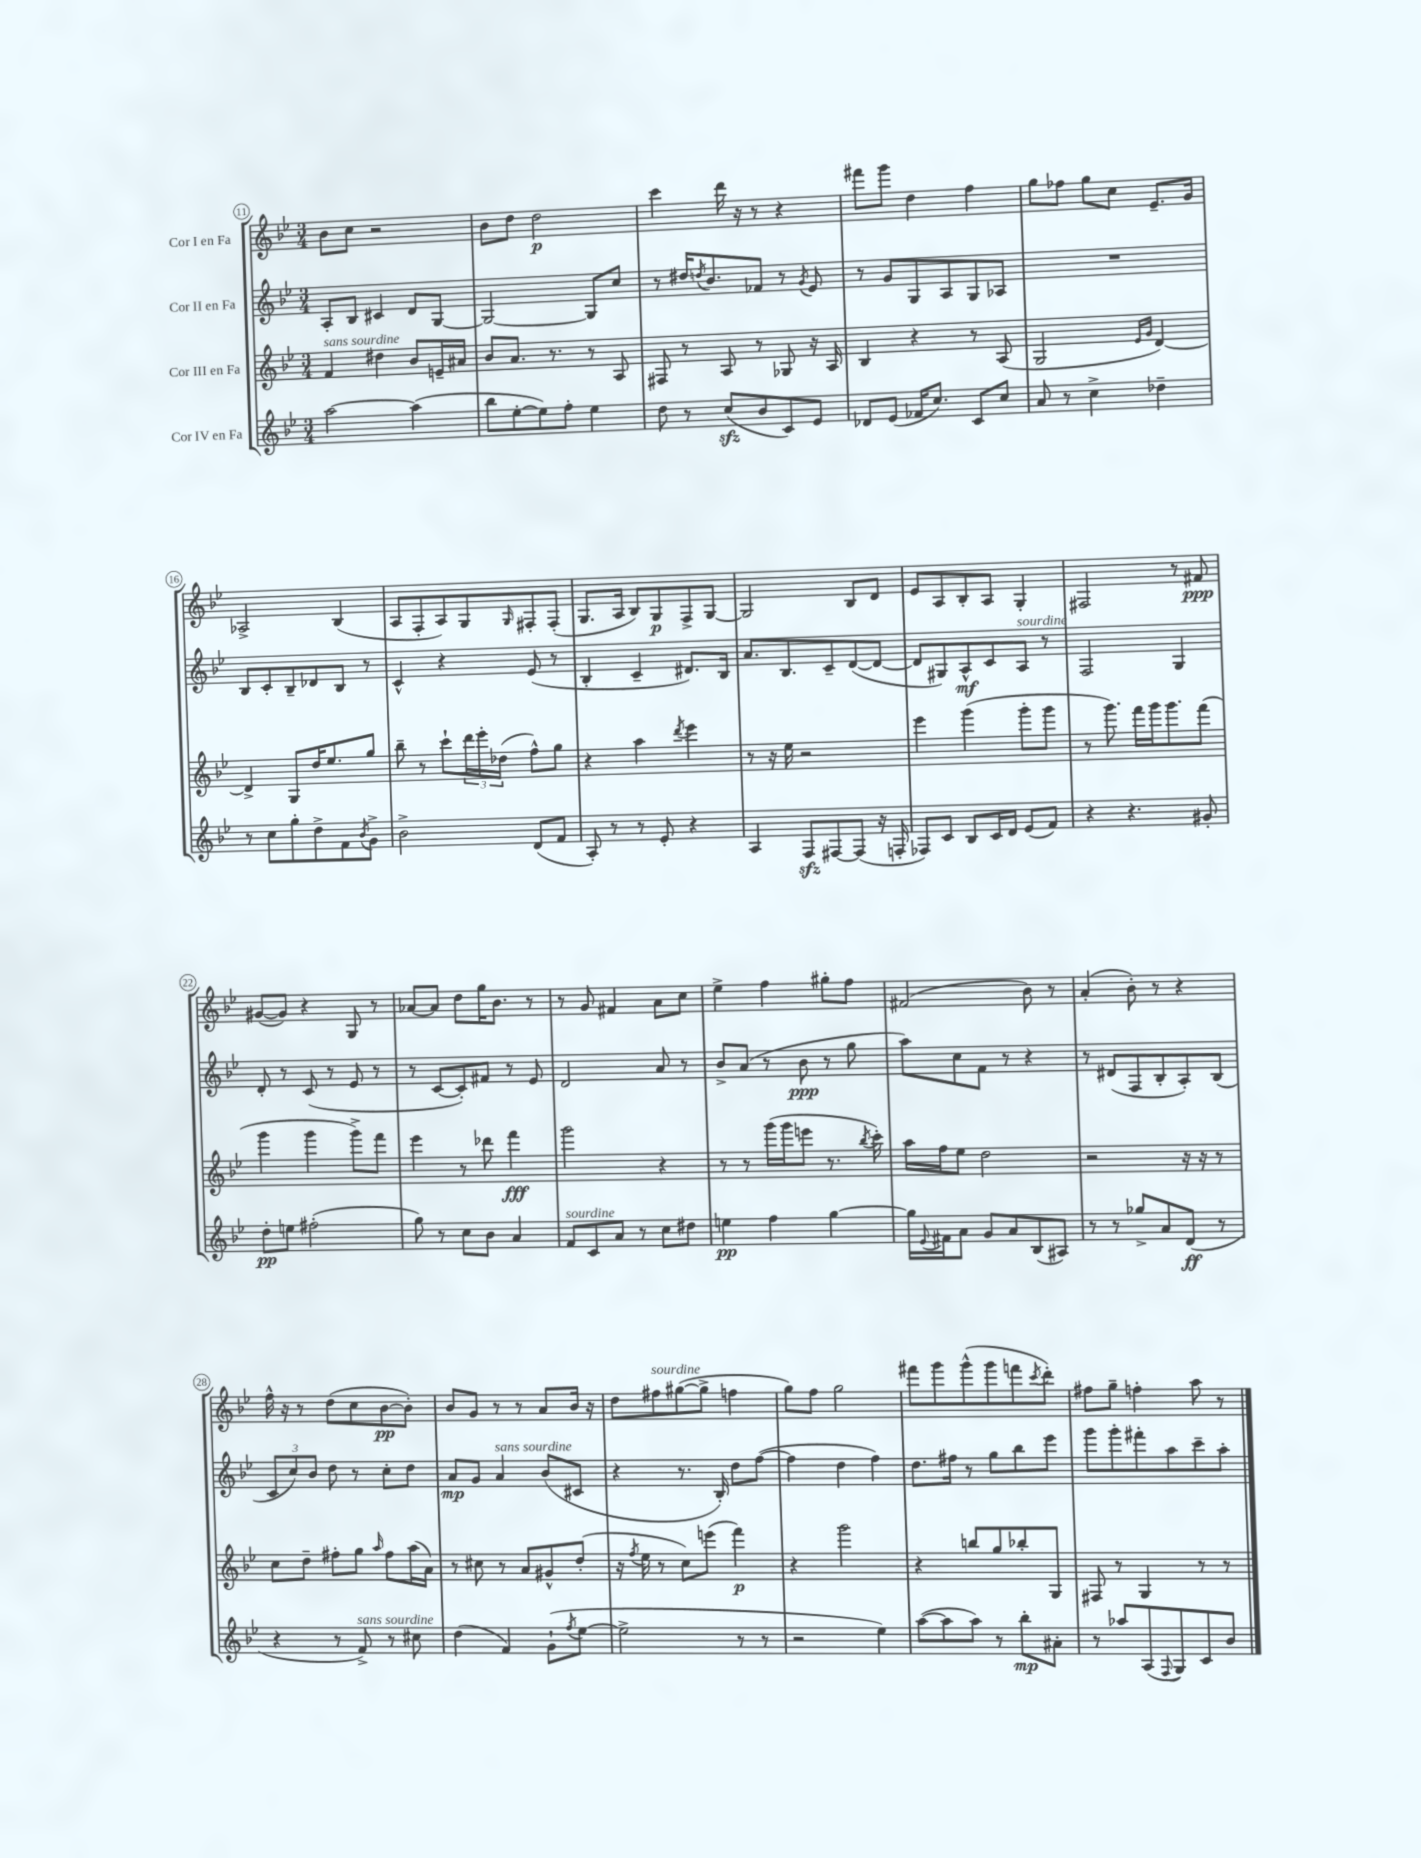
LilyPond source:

<<
\new StaffGroup <<
\new Staff = "s0" \with { instrumentName = "Cor I en Fa" } {
    \clef treble \key bes \major \numericTimeSignature \time 3/4
    bes'8 c''8 r2 |
    bes'8 d''8 d''2\p |
    c'''4 d'''16 r16 r8 r4 |
    fis'''8 g'''8 d''4 f''4 |
    g''8 fes''8 g''8 c''8 ees'8.-- g'16 |
    aes2-> bes4( |
    a8 f8-. a8) g8 \grace { g16 } fis8-. fis8-.( |
    g8. a16 bes8) g8\p f8-> g8~ |
    g2 bes8 d'8 |
    ees'8 a8 bes8-. a8 g4-. |
    fis2 r8 fis'8\ppp |
    gis'8~( gis'8) r4 g8 r8 |
    aes'8~ aes'8 d''8 g''16 bes'8. r8 |
    r8 g'8 fis'4 a'8 c''8 |
    ees''4-> f''4 gis''8-. f''8 |
    fis'2( bes'8) r8 |
    a'4-.( bes'8-.) r8 r4 |
    f''16-^ r16 r8 d''8( c''8 bes'8~\pp bes'8-.) |
    bes'8 g'8 r8 r8 a'8 bes'16 r16 |
    d''8 fis''8^\markup { \italic "sourdine" } gis''8~( gis''8-> f''4 |
    g''8) f''8 g''2 |
    fis'''8 g'''8 g'''8-^( g'''8 f'''8 \acciaccatura { c'''8 } d'''8-.) |
    fis''8 g''8-- f''4-. a''8 r8 \bar "|." |
}
\new Staff = "s1" \with { instrumentName = "Cor II en Fa" } {
    \clef treble \key bes \major \numericTimeSignature \time 3/4
    a8-. bes8 cis'4 d'8 g8~ |
    g2~ g8 c''8 |
    r8 dis''16 \acciaccatura { d''8 } bes'8. fes'8 r8 \acciaccatura { g'8 } ees'8 |
    r8 g'8 g8 a8 g8 aes8 |
    R2. |
    bes8 c'8-. bes8-- des'8 bes8 r8 |
    c'4-^ r4 ees'8( r8 |
    bes4-. c'4-- dis'8.) bes16 |
    a'8. bes8. c'8-- d'8~( d'8~ |
    d'8 gis8) a8-^\mf c'8 a8^\markup { \italic "sourdine" } r8 |
    f2 g4 |
    d'8-. r8 c'8( r8 ees'8 r8 |
    r8 c'8~ c'8-.) fis'8 r8 ees'8 |
    d'2 a'8 r8 |
    bes'8-> a'8( r8 bes'8\ppp r8 g''8 |
    a''8) c''8 f'8 r8 r4 |
    r8 dis'8( f8 bes8-. a8-.) bes8( |
    \tuplet 3/2 { c'8 c''8) bes'8 } d''8 r8 c''8-. d''8 |
    a'8\mp g'8 a'4^\markup { \italic "sans sourdine" } bes'8( cis'8 |
    r4 r8. bes16-.) d''8 f''8~( |
    f''4 d''4 f''4) |
    d''8. fis''16 r8 g''8 bes''8 ees'''8 |
    g'''8 g'''8-. fis'''8-. a''8 c'''8-- a''8-. \bar "|." |
}
\new Staff = "s2" \with { instrumentName = "Cor III en Fa" } {
    \clef treble \key bes \major \numericTimeSignature \time 3/4
    f'4^\markup { \italic "sans sourdine" } dis''4 bes'8 e'16-- ais'16 |
    bes'8 a'8. r8. r8 a8 |
    fis8 r8 a8 r8 ges8 r16 a16 |
    bes4 r4 r8 a8( |
    g2 \grace { ees'16 g'16 } d'4~) |
    d'4-> g8 d''16 ees''8. g''8 |
    bes''8-- r8 c'''8-! \tuplet 3/2 { d'''16 ees'''16-. des''16( } f''8-^) g''8 |
    r4 a''4 \acciaccatura { d'''8 } ees'''4 |
    r8 r16 ees''16 r2 |
    ees'''4 g'''4( g'''8-. g'''8 |
    r8 g'''8.) f'''16 g'''16 g'''8. f'''8( |
    g'''4 g'''4 g'''8->) f'''8 |
    ees'''4 r8 des'''8 f'''4\fff |
    g'''2 r4 |
    r8 r8 g'''16( g'''16 e'''8 r8. \acciaccatura { bes''8 } c'''16-.) |
    a''16 f''16 ees''8 d''2 |
    r2 r16 r16 r8 |
    c''8 d''8-- fis''8-. g''8 \grace { a''16 } fis''8 a''16( a'16) |
    r8 cis''8 r8 a'8 gis'8-^ d''8-.( |
    r16 \acciaccatura { f''8 } ees''16 r8 c''8) e'''8( f'''4\p) |
    r4 g'''2 |
    r4 b''8 g''8 bes''8-. g8 |
    fis8 r8 g4 r8 r8 \bar "|." |
}
\new Staff = "s3" \with { instrumentName = "Cor IV en Fa" } {
    \clef treble \key bes \major \numericTimeSignature \time 3/4
    a''2~ a''4( |
    bes''8 ees''8~-. ees''8) f''8-. ees''4 |
    d''8 r8 c''8\sfz( bes'8 c'8) ees'8 |
    des'8 ees'8( fes'16 c''8.) c'8 c''8 |
    a'8 r8 c''4-> des''4-- |
    r8 c''8 g''8-. d''8-> f'8 \acciaccatura { bes'8 } g'8-> |
    bes'2-> d'8( f'8 |
    a8-.) r8 r8 ees'8-. r4 |
    a4 f8\sfz fis8~ fis8( r16 f16-. |
    fes8) c'8 bes8 c'16 d'16 ees'8( f'8) |
    r4 r4. gis'8-. |
    d''8-.\pp e''8 fis''2-.( |
    g''8) r8 c''8 bes'8 a'4 |
    f'8^\markup { \italic "sourdine" } c'8 a'8 r8 c''8 dis''8 |
    e''4\pp f''4 g''4~ |
    g''16 \appoggiatura { ees'8 } fis'16 a'8 g'8 a'8 bes8( ais8) |
    r8 r8 ges''8-> a'8 d'8\ff( r8 |
    r4 r8 f'8->^\markup { \italic "sans sourdine" }) r8 cis''8 |
    d''4( f'4) g'8-!( \acciaccatura { f''8 } ees''8~ |
    ees''2-> r8 r8 |
    r2 ees''4) |
    a''8~( a''8 a''8) r8 bes''8-.\mp ais'8-. |
    r8 aes''8 a8( \appoggiatura { f8 } g8) c'8 bes'8 \bar "|." |
}
>>
>>
\layout { \context { \Score currentBarNumber = #11 \override BarNumber.stencil = #(make-stencil-circler 0.1 0.3 ly:text-interface::print) } }
